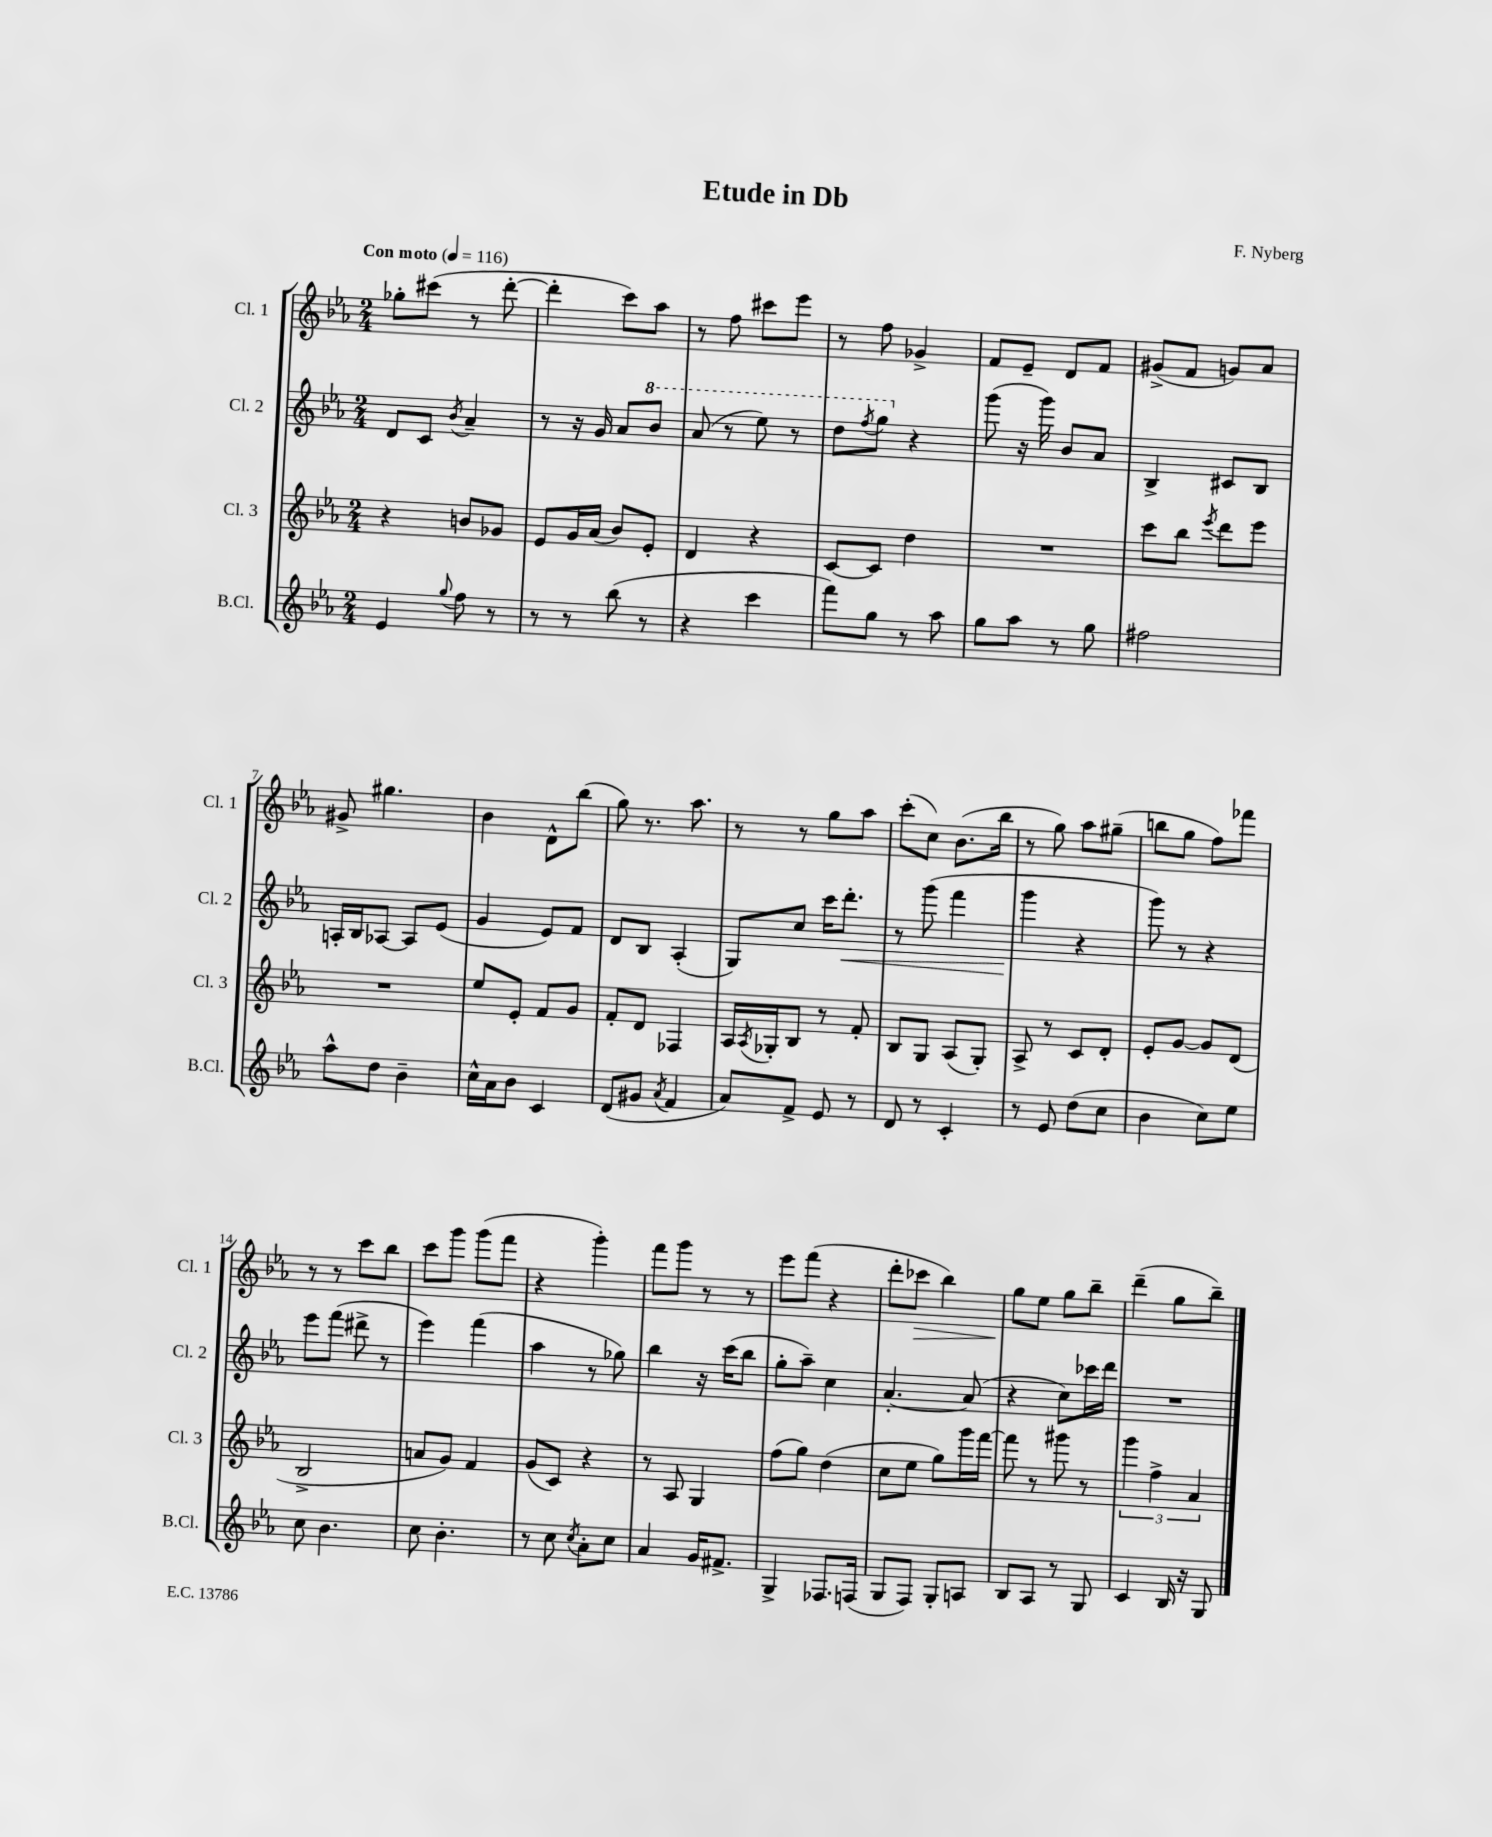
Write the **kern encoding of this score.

**kern	**kern	**kern	**kern
*staff4	*staff3	*staff2	*staff1
*clefG2	*clefG2	*clefG2	*clefG2
*k[b-e-a-]	*k[b-e-a-]	*k[b-e-a-]	*k[b-e-a-]
*M2/4	*M2/4	*M2/4	*M2/4
*MM116	*MM116	*MM116	*MM116
4e-	4r	8d	8gg-'
.	.	8c	(8ccc#
8qqgg	.	8qb-	.
8ff	8b	4a-~	8r
8r	8g-	.	[8ddd'
=	=	=	=
8r	8e-	8r	4ddd']
8r	16g	16r	.
.	(16a-	16g	.
(8bb-	8b-)	8a-	8ccc)
8r	8e-'	8bb-	8aa-
=	=	=	=
4r	4d	(8aa-	8r
.	.	8r	8ff
4ccc	4r	8eee-)	8ccc#
.	.	8r	8eee-
=	=	=	=
8fff)	[8c	8ddd	8r
.	.	8qfff	.
8gg	8c]	8ggg	8ff
8r	4dd	4r	4g-^
8aa-	.	.	.
=	=	=	=
8gg	2r	(8ggg	8f
8aa-	.	16r	8e-~
.	.	16ggg)	.
8r	.	8b-	8d
8gg	.	8a-	8f
=	=	=	=
2ff#	8ccc	4B-^	(8g#^
.	8bb-	.	8f
.	8qeee-	.	.
.	8ddd	8c#	8g)
.	8eee-	8B-	8a-
=	=	=	=
8aa-^^	2r	16A'	8g#^
.	.	16B-	.
8dd	.	[8A-	4.gg#
4b-~	.	8A-]	.
.	.	(8e-	.
=	=	=	=
16cc^^	8ee-	4g	4b-
16a-	.	.	.
8b-	8e-'	.	.
4c	8f	8e-)	8d^^
.	8g	8f	(8bb-
=	=	=	=
(8d	8f'	8d	8gg)
8g#	8d	8B-	8.r
8qa-	.	.	.
4f	4F-	(4A-'	.
.	.	.	8.aa-
=	=	=	=
8a-)	16A-	8G)	8r
.	8qA-	.	.
.	16G-'	.	.
8f^	8B-	8cc	8r
8e-	8r	16ccc	8gg
.	.	8.ddd'	.
8r	8f'	.	8aa-
=	=	=	=
8d	8B-	8r	(8ccc'
8r	8G	(8ggg	8cc)
4c'	(8A-	4fff	(8.b-
.	8G')	.	.
.	.	.	16bb-
=	=	=	=
8r	8A-^	4ggg	8r
8e-	8r	.	8gg)
(8dd	8c	4r	8aa-
8cc	8d'	.	(8gg#~
=	=	=	=
4b-	8e-'	8ggg)	8bb
.	[8g	8r	8gg
8cc)	8g]	4r	8ff)
8ee-	(8d	.	8fff-
=	=	=	=
8cc	2B-^	8eee-	8r
4.b-	.	(8fff	8r
.	.	8ddd#^	8ccc
.	.	8r	8bb-
=	=	=	=
8cc	8a	4eee-)	8ccc
4.b-'	8g)	.	8ggg
.	4f	(4fff	(8ggg
.	.	.	8fff
=	=	=	=
8r	(8g	4aa-	4r
8cc	8c)	.	.
8qcc	.	.	.
8a-'	4r	8r	4ggg')
8cc	.	8gg-)	.
=	=	=	=
4a-	8r	4bb-	8fff
.	8A-	.	8ggg
16g	4G	16r	8r
8.f#^	.	(16ccc	.
.	.	8bb-	8r
=	=	=	=
4G^	(8ff	8gg'	8eee-
.	8gg)	8aa-~)	(8fff
8.F-	(4dd	4cc	4r
(16F	.	.	.
=	=	=	=
8G	8cc	[4.a-'	8ddd'
8F)	8ee-	.	8ccc-
8G'	8gg)	.	4bb-)
8A	16ggg	(8a-]	.
.	[16fff	.	.
=	=	=	=
8B-	8fff]	4r	8gg
8A-	8r	.	8ee-
8r	8ggg#	8cc)	8gg
8G	8r	16ccc-	8bb-~
.	.	16ddd	.
=	=	=	=
4c	6ggg	2r	(4ddd~
.	6ff^	.	.
16B-	.	.	8gg
16r	.	.	.
.	6a-	.	.
8G	.	.	8bb-~)
==	==	==	==
*-	*-	*-	*-
